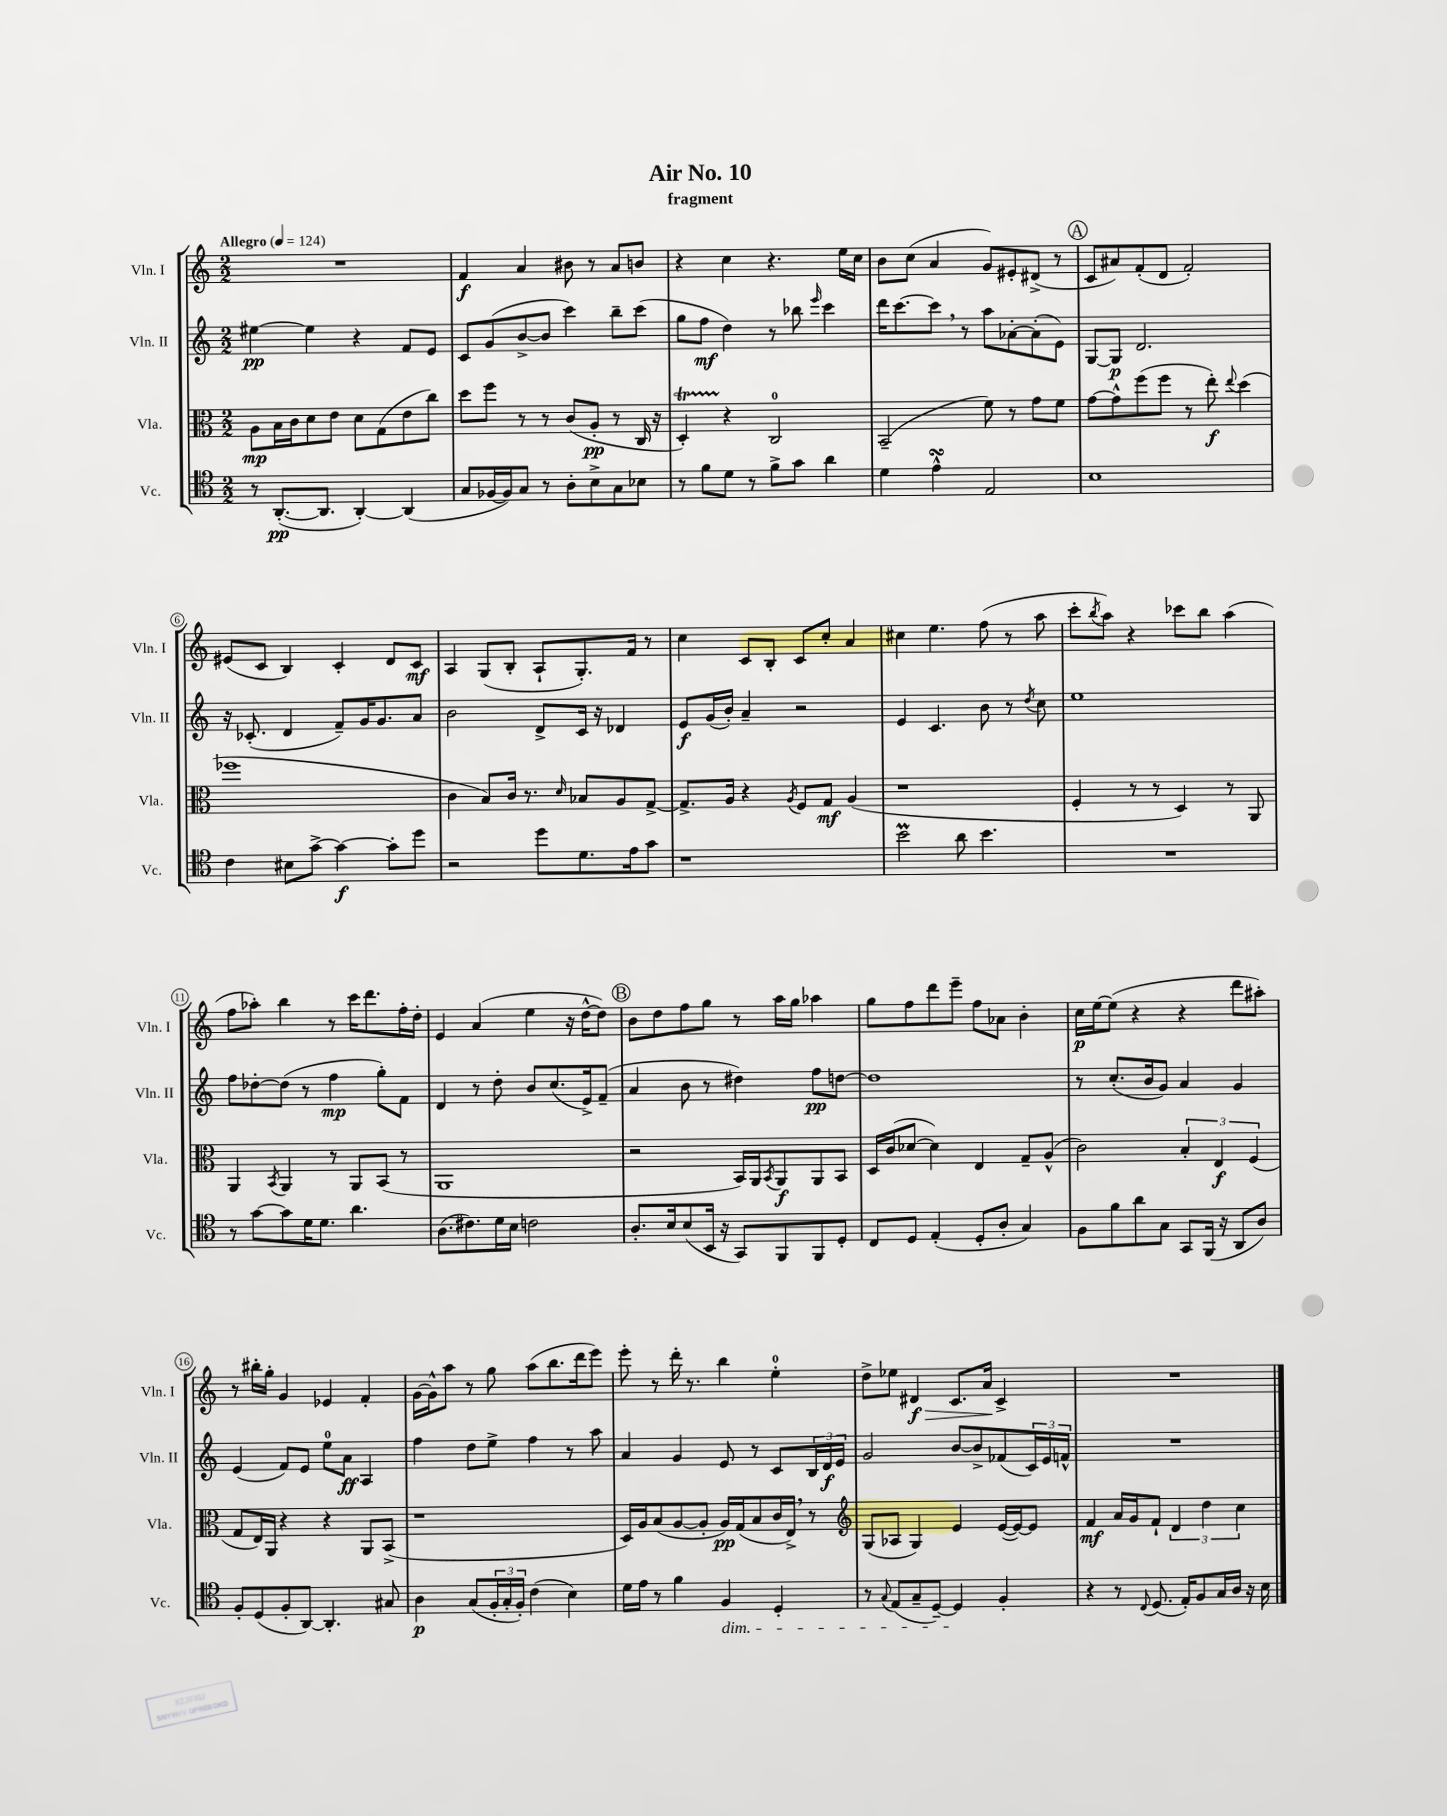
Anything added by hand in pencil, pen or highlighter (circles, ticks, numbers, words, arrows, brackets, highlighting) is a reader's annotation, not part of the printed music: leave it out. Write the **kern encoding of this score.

**kern	**dynam	**kern	**dynam	**kern	**dynam	**kern	**dynam
*part4	*part4	*part3	*part3	*part2	*part2	*part1	*part1
*staff4	*staff4	*staff3	*staff3	*staff2	*staff2	*staff1	*staff1
*I"Vc.	*	*I"Vla.	*	*I"Vln. II	*	*I"Vln. I	*
*I'Vc.	*	*I'Vla.	*	*I'Vln. II	*	*I'Vln. I	*
*clefC4	*	*clefC3	*	*clefG2	*	*clefG2	*
*k[]	*	*k[]	*	*k[]	*	*k[]	*
*M2/2	*	*M2/2	*	*M2/2	*	*M2/2	*
*MM124	*	*MM124	*	*MM124	*	*MM124	*
=1	=1	=1	=1	=1	=1	=1	=1
!	!	!	!	!	!	!LO:TX:a:B:t=Allegro	!
8r	.	8A\L	mp	[4ee#X\	pp	1r	.
([8.AA'/L	pp	16B\L	.	.	.	.	.
.	.	16c\J	.	.	.	.	.
.	.	8d\	.	4ee#\]	.	.	.
8.AA/J]	.	.	.	.	.	.	.
.	.	8e\J	.	.	.	.	.
[4AA'/)	.	8d\L	.	4r	.	.	.
.	.	(8G\	.	.	.	.	.
(4AA/]	.	8e\	.	8f/L	.	.	.
.	.	8cc\J)	.	8e/J	.	.	.
=2	=2	=2	=2	=2	=2	=2	=2
8G/L	.	8dd\L	.	8c/L	.	4f/	f
[16F-X/L	.	8ff\J	.	(8g/	.	.	.
16F-/J])	.	.	.	.	.	.	.
8G/J	.	8r	.	[8b^/	.	4a/	.
8r	.	8r	.	8b/J]	.	.	.
8A'\L	.	(8c/L	.	4ccc\)	.	8b#X\	.
8B^\	.	8A'/J	pp	.	.	8r	.
8G\	.	8r	.	8bb~\L	.	8a/L	.
8B-X\J	.	16C/	.	(8ccc\J	.	8bn/J	.
.	.	16r	.	.	.	.	.
=3	=3	=3	=3	=3	=3	=3	=3
8r	.	4DT'/)	.	8gg\L	.	4r	.
8f\L	.	.	.	8ff\J	mf	.	.
8d\J	.	4r	.	4dd\)	.	4cc\	.
8r	.	.	.	.	.	.	.
8f^\L	.	2C/	.	8r	.	4.r	.
8g\J	.	.	.	8bb-X\	.	.	.
.	.	.	.	16qqeee/	.	.	.
4a\	.	.	.	4ccc\	.	.	.
.	.	.	.	.	.	16ee\LL	.
.	.	.	.	.	.	16cc\JJ	.
=4	=4	=4	=4	=4	=4	=4	=4
4d\	.	(2BB~/	.	16ddd\KL	.	8b\L	.
.	.	.	.	[8.ccc\	.	.	.
.	.	.	.	.	.	(8cc\J	.
4esSsS^^\	.	.	.	8ccc,\J]	.	4a/	.
.	.	.	.	8r	.	.	.
2E/	.	8f\)	.	8aa\L	.	8g/L)	.
.	.	8r	.	[8a-X'\	.	8e#X'/	.
.	.	8g\L	.	(8a-'\]	.	(8d#X^/J	.
.	.	8f\J	.	8e\J)	.	8r	.
!!LO:REH:place=s1:t=A
=5	=5	=5	=5	=5	=5	=5	=5
1B	.	[8g\L	.	[8G/L	.	8c/L	.
.	.	8g^^\]	.	8G/J]	p	8a#X/)	.
.	.	(8ff\	.	2.d/	.	(8f'/	.
.	.	8ff\J	.	.	.	8d/J	.
.	.	8r	.	.	.	2f'/)	.
.	.	8ee'\)	f	.	.	.	.
.	.	8qqee/	.	.	.	.	.
.	.	(4dd\	.	.	.	.	.
!!LO:LB:g=z
=6	=6	=6	=6	=6	=6	=6	=6
4c\	.	1ff-X	.	16r	.	(8e#X/L	.
.	.	.	.	(8.c-X'/	.	.	.
.	.	.	.	.	.	8c/J	.
8B#X\L	.	.	.	4d/	.	4B/)	.
[8g^\J	.	.	.	.	.	.	.
4g\_	f	.	.	8f~/L)	.	4c'/	.
.	.	.	.	16g/K	.	.	.
.	.	.	.	8.g/	.	.	.
8g'\L]	.	.	.	.	.	8d/L	.
8dd\J	.	.	.	8a/J	.	8c/J	mf
=7	=7	=7	=7	=7	=7	=7	=7
2r	.	4c\	.	2b\	.	4A/	.
.	.	8B/L)	.	.	.	(8G/L	.
.	.	16c/Jk	.	.	.	8B'/J	.
.	.	8.r	.	.	.	.	.
8dd\L	.	.	.	8d^/L	.	8A`/L	.
.	.	16qqd/	.	.	.	.	.
8.d\	.	8B-X/L	.	16c/Jk	.	8.G'/)	.
.	.	.	.	16r	.	.	.
.	.	8A/	.	4d-X/	.	.	.
16e\k	.	.	.	.	.	16f/Jk	.
8g\J	.	[8G^/J	.	.	.	8r	.
=8	=8	=8	=8	=8	=8	=8	=8
1r	.	8.G^/L]	.	8e/L	f	4cc\	.
.	.	.	.	(16g/L	.	.	.
.	.	16A/Jk	.	16b'/JJ)	.	.	.
.	.	4r	.	4a~/	.	8c/L	.
.	.	.	.	.	.	8B'/J	.
.	.	8qA/	.	.	.	.	.
.	.	8F/L	.	2r	.	8c/L	.
.	.	8G/J	mf	.	.	8cc'/J	.
.	.	(4A/	.	.	.	4a/	.
=9	=9	=9	=9	=9	=9	=9	=9
2bm\	.	1r	.	4e/	.	4cc#X\	.
.	.	.	.	4.c/	.	4.ee\	.
8a\	.	.	.	.	.	.	.
4.b\	.	.	.	8b\	.	(8ff\	.
.	.	.	.	8r	.	8r	.
.	.	.	.	8qdd/	.	.	.
.	.	.	.	8cc\	.	8aa\	.
=10	=10	=10	=10	=10	=10	=10	=10
1r	.	4F'/	.	1ee	.	8ccc'\L	.
.	.	.	.	.	.	8qbb/	.
.	.	.	.	.	.	8aa\J)	.
.	.	8r	.	.	.	4r	.
.	.	8r	.	.	.	.	.
.	.	4D/)	.	.	.	8ccc-X\L	.
.	.	.	.	.	.	8bb\J	.
.	.	8r	.	.	.	(4aa\	.
.	.	8AA/	.	.	.	.	.
!!LO:LB:g=z
=11	=11	=11	=11	=11	=11	=11	=11
8r	.	4AA/	.	8ff\L	.	8ff\L	.
[8g\L	.	.	.	[8dd-X'\	.	8aa-X'\J)	.
.	.	8qBB/	.	.	.	.	.
8g\]	.	4AA/	.	(8dd-\J]	.	4bb\	.
16d\K	.	.	.	8r	.	.	.
8.d\J	.	.	.	.	.	.	.
.	.	8r	.	4ff\	mp	8r	.
4.a\	.	8AA/L	.	.	.	16ccc\KL	.
.	.	.	.	.	.	8.ddd\	.
.	.	(8BB/J	.	8gg'\L)	.	.	.
.	.	8r	.	8f\J	.	16ff'\L	.
.	.	.	.	.	.	16dd'\JJ	.
=12	=12	=12	=12	=12	=12	=12	=12
(8.A\L	.	1AA	.	4d/	.	4e/	.
8.c#X\)	.	.	.	.	.	.	.
.	.	.	.	8r	.	(4a/	.
16d\L	.	.	.	8dd'\	.	.	.
16B\JJ	.	.	.	.	.	.	.
2cn\	.	.	.	8b/L	.	4ee\	.
.	.	.	.	(8.cc/	.	.	.
.	.	.	.	.	.	16r	.
.	.	.	.	16e^/k)	.	[16dd^^\KL	.
.	.	.	.	(8f~/J	.	8dd\J])	.
!!LO:REH:place=s1:t=B
=13	=13	=13	=13	=13	=13	=13	=13
8.A'/L	.	2r	.	4a/	.	8b\L	.
.	.	.	.	.	.	8dd\	.
16B/k	.	.	.	.	.	.	.
(8B/	.	.	.	8b\	.	8ff\	.
16BB/Jk	.	.	.	8r	.	8gg\J	.
16r	.	.	.	.	.	.	.
8GG/L)	.	16BB/LL)	.	4dd#X\)	.	8r	.
.	.	16AA/J	.	.	.	.	.
.	.	8qBB/	.	.	.	.	.
8FF/	.	8AA/	f	.	.	16aa\LL	.
.	.	.	.	.	.	16gg\JJ	.
8FF/	.	8AA/	.	8ff\L	pp	4aa-X\	.
8D'/J	.	8BB/J	.	[8ddn\J	.	.	.
=14	=14	=14	=14	=14	=14	=14	=14
8C/L	.	16D/LL	.	1dd]	.	8gg\L	.
.	.	(16c/J	.	.	.	.	.
8D/J	.	[8d-X/J	.	.	.	8ff\	.
(4E'/	.	4d-\])	.	.	.	8ddd\	.
.	.	.	.	.	.	8eee~\J	.
8D'/L	.	4E/	.	.	.	8ff\L	.
8A'/J	.	.	.	.	.	8a-X\J	.
4G/)	.	8G~/L	.	.	.	4b'\	.
.	.	(8A^^/J	.	.	.	.	.
=15	=15	=15	=15	=15	=15	=15	=15
8F\L	.	2c\)	.	8r	.	16cc\LL	p
.	.	.	.	.	.	[16ee\J	.
8f\	.	.	.	(8.cc'/L	.	(8ee\J]	.
8a\	.	.	.	.	.	4r	.
.	.	.	.	16b/k	.	.	.
8G\J	.	.	.	8g/J)	.	.	.
8GG/L	.	6B'/	.	4a/	.	4r	.
(16FF/Jk	.	.	.	.	.	.	.
.	.	6E/	f	.	.	.	.
16r	.	.	.	.	.	.	.
8AA/L	.	.	.	4g/	.	8ddd\L	.
.	.	(6F/	.	.	.	.	.
8A/J)	.	.	.	.	.	8aa#X'\J)	.
!!LO:LB:g=z
=16	=16	=16	=16	=16	=16	=16	=16
8F'/L	.	8G/L	.	(4e/	.	8r	.
(8D/	.	16E/L)	.	.	.	16bb#X'\LL	.
.	.	16AA/JJ	.	.	.	16gg'\JJ	.
8F'/	.	4r	.	8f/L)	.	4g/	.
[8AA/J)	.	.	.	8e/J	.	.	.
4.AA'/]	.	4r	.	8ee\L	.	4e-X/	.
.	.	.	.	8a\J	ff	.	.
.	.	8AA/L	.	4A/	.	4f'/	.
8G#X/	.	(8BB^/J	.	.	.	.	.
=17	=17	=17	=17	=17	=17	=17	=17
4A\	p	1r	.	4ff\	.	[16g\LL	.
.	.	.	.	.	.	16g^^\J]	.
.	.	.	.	.	.	8aa\J	.
(8G/L	.	.	.	8dd\L	.	8r	.
24F'/L	.	.	.	8ee^\J	.	8gg\	.
24G'/	.	.	.	.	.	.	.
24F'/JJ)	.	.	.	.	.	.	.
(4c\	.	.	.	4ff\	.	(8aa\L	.
.	.	.	.	.	.	8.bb\	.
4B\)	.	.	.	8r	.	.	.
.	.	.	.	.	.	16ddd\k	.
.	.	.	.	8aa\	.	8eee\J)	.
=18	=18	=18	=18	=18	=18	=18	=18
16d\LL	.	16D/LL)	.	4a/	.	8eee'\	.
16e\JJ	.	16A/J	.	.	.	.	.
8r	.	(8B/	.	.	.	8r	.
4f\	.	[8A/	.	4g/	.	16ddd'\	.
.	.	.	.	.	.	8.r	.
.	.	8A'/J]	.	.	.	.	.
!LO:TX:b:i:t=dim.	!	!	!	!	!	!	!
4F/	.	16A/LL)	pp	8e/	.	4bb\	.
.	.	(16G/J	.	.	.	.	.
.	.	8B/	.	8r	.	.	.
4D'/	.	16c/L	.	8c/L	.	4ee'\	.
.	.	16E^,/JJ)	.	.	.	.	.
.	.	8r	.	24B/L	.	.	.
.	.	.	.	24d/	f	.	.
.	.	.	.	24e/JJ	.	.	.
=19	=19	=19	=19	=19	=19	=19	=19
*	*	*clefG2	*	*	*	*	*
8r	.	(8G/L	.	2g/	.	8dd^\L	.
8qqG/	.	.	.	.	.	.	.
(8E/L	.	8A-X/J	.	.	.	8ee-X\J	.
!	!	!	!	!	!	!	!LO:HP:b
8G~/	.	4G/)	.	.	.	4d#X/	> f
[8D~/J)	.	.	.	.	.	.	.
4D/]	.	4e/	.	[8b/L	.	8.c/L	.
.	.	.	.	8b^/]	.	.	.
.	.	.	.	.	.	16a/Jk	.
4F'/	.	([16e/LL	.	(8f-X/	.	4c^/	]
.	.	16e/J_)	.	.	.	.	.
.	.	8e/J]	.	24c/L)	.	.	.
.	.	.	.	24e/	.	.	.
.	.	.	.	24fn^^/JJ	.	.	.
=20	=20	=20	=20	=20	=20	=20	=20
4r	.	4f/	mf	1r	.	1r	.
8r	.	16a/LL	.	.	.	.	.
.	.	16g/J	.	.	.	.	.
8qqC/	.	.	.	.	.	.	.
(8.D/	.	8f`/J	.	.	.	.	.
.	.	6d/	.	.	.	.	.
16E'/KL)	.	.	.	.	.	.	.
8F/	.	.	.	.	.	.	.
.	.	6dd\	.	.	.	.	.
16G/L	.	.	.	.	.	.	.
16A/JJ	.	.	.	.	.	.	.
.	.	6cc\	.	.	.	.	.
16r	.	.	.	.	.	.	.
16B\	.	.	.	.	.	.	.
==	==	==	==	==	==	==	==
*-	*-	*-	*-	*-	*-	*-	*-
